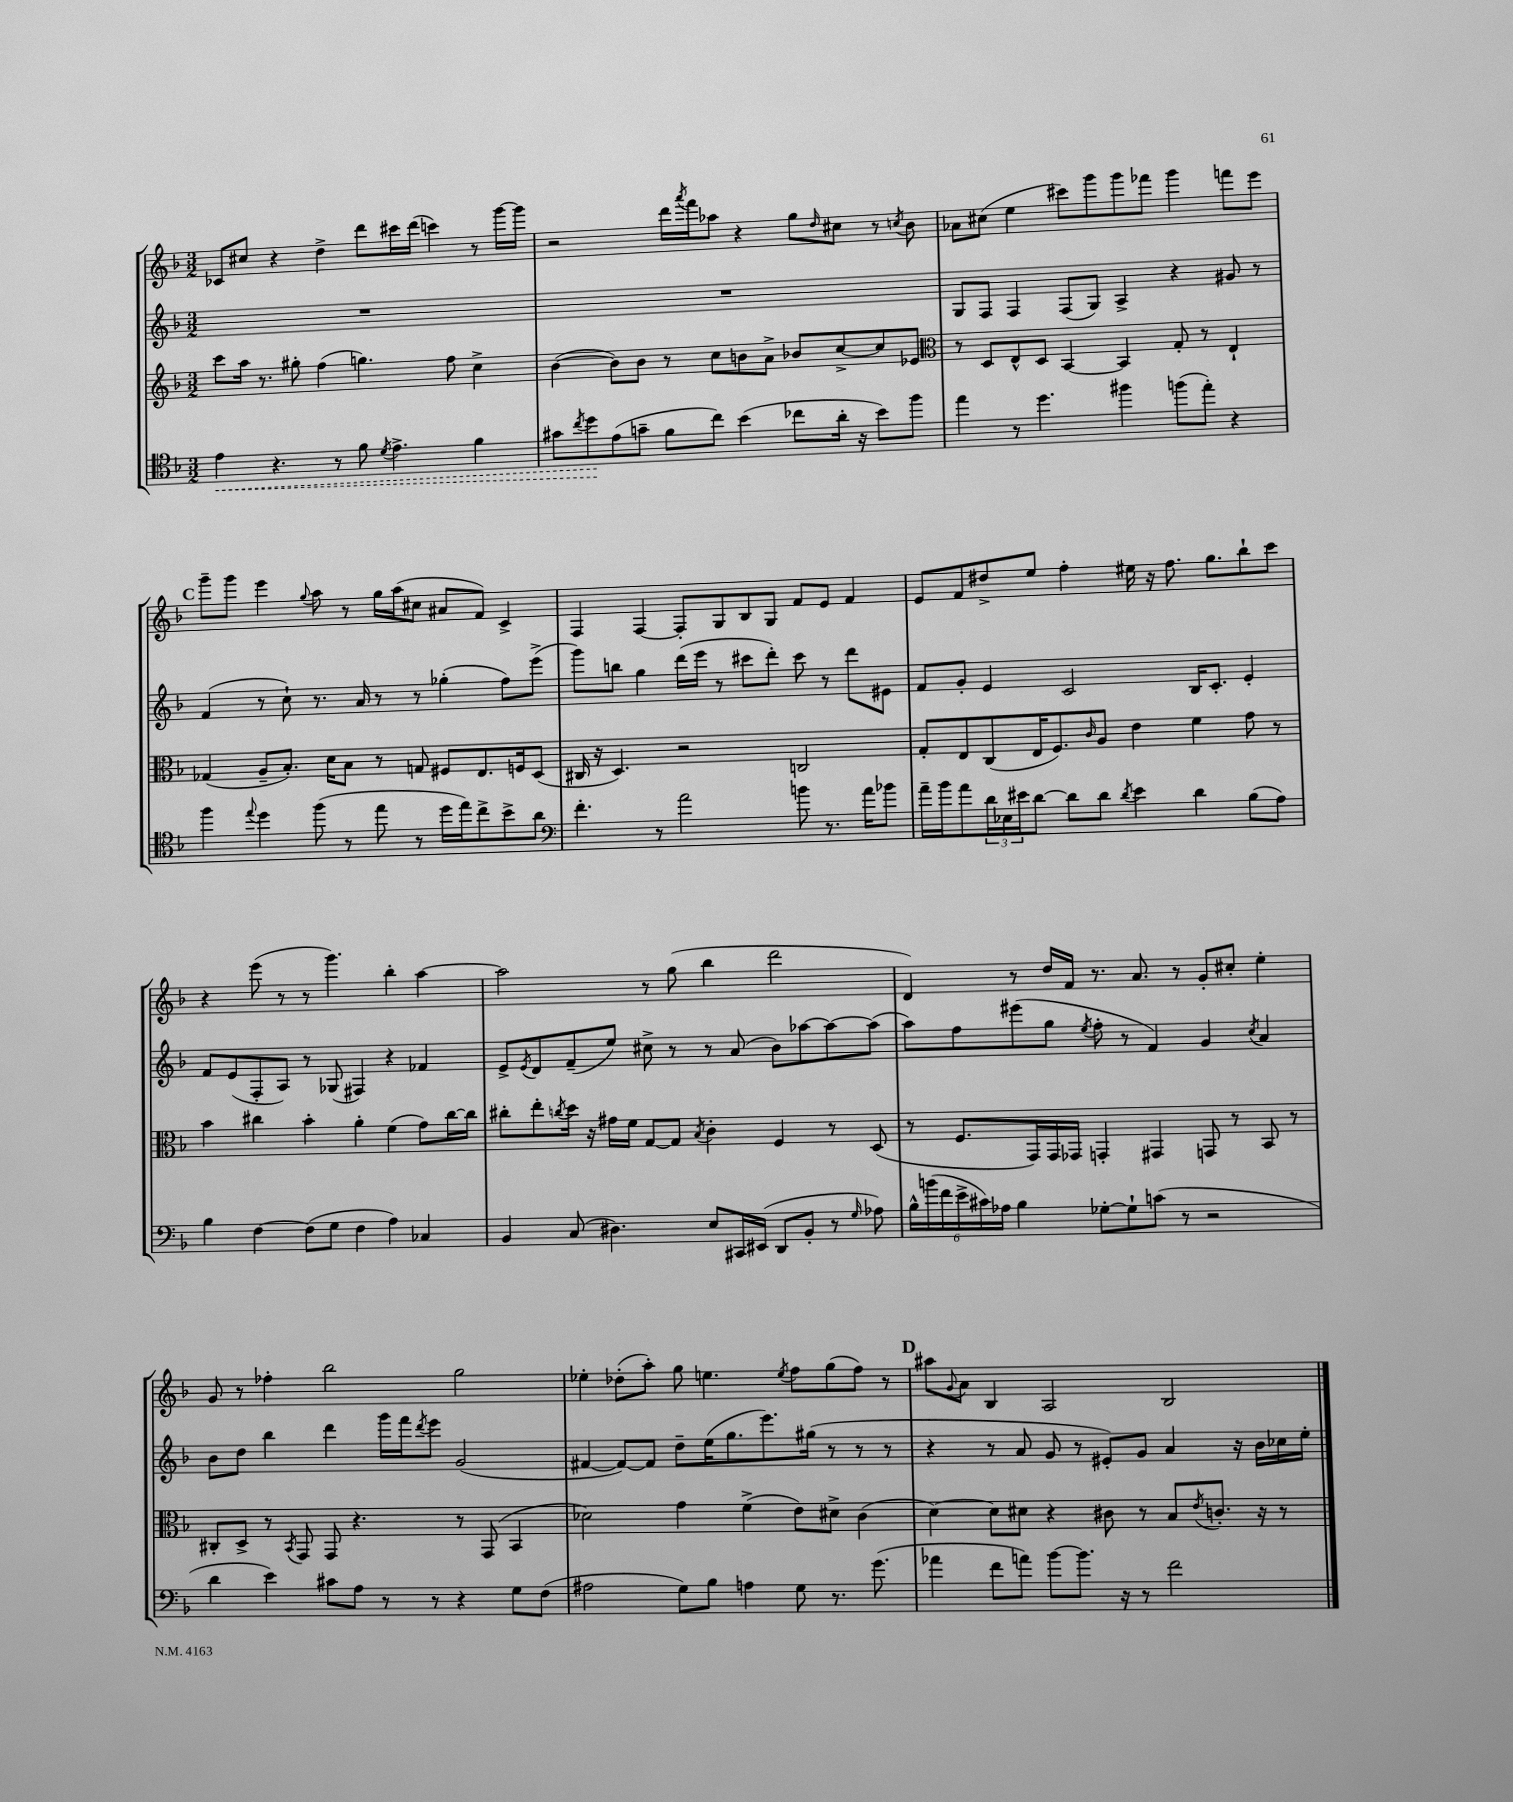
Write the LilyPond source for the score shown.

<<
\new StaffGroup <<
\new Staff = "s0" {
    \clef treble \key f \major \numericTimeSignature \time 3/2
    ces'8 cis''8 r4 d''4-> d'''8 cis'''16 d'''16( c'''4) r8 g'''16~ g'''16 |
    r2 d'''16 \acciaccatura { a'''8 } f'''16 aes''8 r4 g''8 \grace { d''16 } cis''8 r8 \acciaccatura { c''8 } bes'8 |
    aes'8 cis''8( e''4 cis'''8) g'''8 g'''8 fes'''8 g'''4 f'''8 e'''8 |
    \mark \markup { \bold "C" } g'''8-- g'''8 e'''4 \appoggiatura { g''8 } a''8 r8 g''16 a''16( cis''8 ais'8 f'8) c'4-> |
    f4 f4~ f8-. g8 bes8 g8 f'8 e'8 f'4 |
    e'8 f'8 dis''8-> e''8 f''4-. eis''16 r16 f''8. g''8. bes''8-! c'''8 |
    r4 e'''8( r8 r8 g'''4.) bes''4-. a''4~ |
    a''2 r8 g''8( bes''4 d'''2 |
    d'4) r8 d''16 f'16 r8. a'8. r8 g'8-. cis''8-. e''4-. |
    g'8 r8 fes''4-. bes''2 g''2 |
    ees''4-. des''8-.( a''8-.) g''8 e''4. \acciaccatura { e''8 } f''8 g''8( f''8) r8 |
    \mark \markup { \bold "D" } ais''8 \appoggiatura { g'8 } a'8 bes4 a2 bes2 \bar "|." |
}
\new Staff = "s1" {
    \clef treble \key f \major \numericTimeSignature \time 3/2
    R1. |
    R1. |
    g8 f8 f4 f8( g8) a4-> r4 gis'8 r8 |
    \mark \markup { \bold "C" } f'4( r8 c''8-!) r8. a'16 r8 r8 ges''4-.( f''8) e'''8->( |
    g'''8) b''8 g''4 d'''16( e'''16 r8 cis'''8 d'''8-.) cis'''8 r8 d'''8 eis'8 |
    f'8 g'8-. e'4 c'2 bes16 c'8.-. e'4-. |
    f'8 e'8( f8-. a8) r8 ges8( fis4) r4 fes'4 |
    e'8-> \acciaccatura { e'8 } d'8 f'8--( e''8) cis''8-> r8 r8 a'8( bes'8) aes''8~ aes''8~ aes''8( |
    a''8) f''8 eis'''8( g''8 \acciaccatura { e''8 } f''8-. r8 f'4) g'4 \acciaccatura { c''8 } a'4 |
    bes'8 d''8 bes''4 d'''4 g'''16 f'''16 \acciaccatura { d'''8 } e'''8 g'2( |
    fis'4~ fis'8~) fis'8 d''8-- e''16( g''8. e'''8.) gis''16( r8 r8 r8 |
    \mark \markup { \bold "D" } r4 r8 a'8 g'8 r8 eis'8-.) g'8 a'4 r16 bes'16 ces''16 e''16-. \bar "|." |
}
\new Staff = "s2" {
    \clef treble \key f \major \numericTimeSignature \time 3/2
    c'''8 a''16 r8. gis''8-. f''4( g''4.) f''8 c''4-> |
    bes'4~( bes'8) bes'8 r8 c''8 b'8 a'8-> bes'8 c''8~-> c''8 ees'8 |
    \clef alto r8 d8 e8-^ d8 bes,4~ bes,4 g8-. r8 e4-! |
    \mark \markup { \bold "C" } ges4( a8-- bes8.-.) d'16 bes8 r8 g8 fis8 e8. f16 d8( |
    cis16 r16 d4.) r2 c2 |
    g8-. e8 c8( e16 f8.) \grace { c'16 } a8 e'4 f'4 g'8 r8 |
    bes'4 cis''4 bes'4-. a'4-. f'4( g'8) cis''16~ cis''16 |
    cis''8-. e''8-. \acciaccatura { c''8 } d''16 r16 gis'16 f'16 g8~ g8 \acciaccatura { bes8 } c'4-. f4 r8 d8( |
    r8 f8. g,16) g,16 ges,16 g,4-. gis,4 g,8 r8 bes,8 r8 |
    cis8-. d8-> r8 \acciaccatura { bes,8 } g,8 g,8 r4. r8 g,8( bes,4 |
    des'2) g'4 f'4->( e'8) dis'8-> c'4( |
    \mark \markup { \bold "D" } d'4~) d'8 dis'8 r4 cis'8 r8 bes8 \acciaccatura { e'8 } c'8.-. r16 r8 \bar "|." |
}
\new Staff = "s3" {
    \clef tenor \key f \major \numericTimeSignature \time 3/2
    \once \override Hairpin.style = #'dashed-line e'4\< r4. r8 f'8 \acciaccatura { d'8 } e'4.-> f'4 |
    gis'8 \acciaccatura { c''8 } d''8\! e'8( g'8-- f'8 c''8) bes'4( ces''8 a'16-. r16 bes'8) f''8 |
    e''4 r8 d''4. fis''4 f''8( e''8-.) r4 |
    \mark \markup { \bold "C" } f''4 \appoggiatura { e''8 } d''4 f''8( r8 e''8 r8 d''16 e''16) c''8-> bes'8-> a'8 |
    \clef bass f'4.-. r8 a'2 b'8 r8. a'16 bes'8 |
    a'16-- bes'16 a'8 \tuplet 3/2 { d'16 ees16 eis'16 } d'8~ d'8 d'8 \acciaccatura { d'8 } eis'4 d'4 bes8( a8) |
    bes4 f4~ f8( g8 f4 a4) ces4 |
    bes,4 c8( dis4.) e8 cis,16 eis,16( d,8 bes,8-. r8 \grace { g16 } aes8) |
    \tuplet 6/4 { bes16-^ b'16( f'16 e'16-> cis'16) aes16 } bes4 ges8~-. ges8-! c'8( r8 r2 |
    d'4 e'4) cis'8 a8 r8 r8 r4 g8 f8( |
    ais2 g8) bes8 a4 g8 r8. g'8.( |
    \mark \markup { \bold "D" } aes'4 f'8 a'8) bes'8~ bes'8. r16 r8 f'2 \bar "|." |
}
>>
>>
\layout { \context { \Score \remove "Bar_number_engraver" } }
